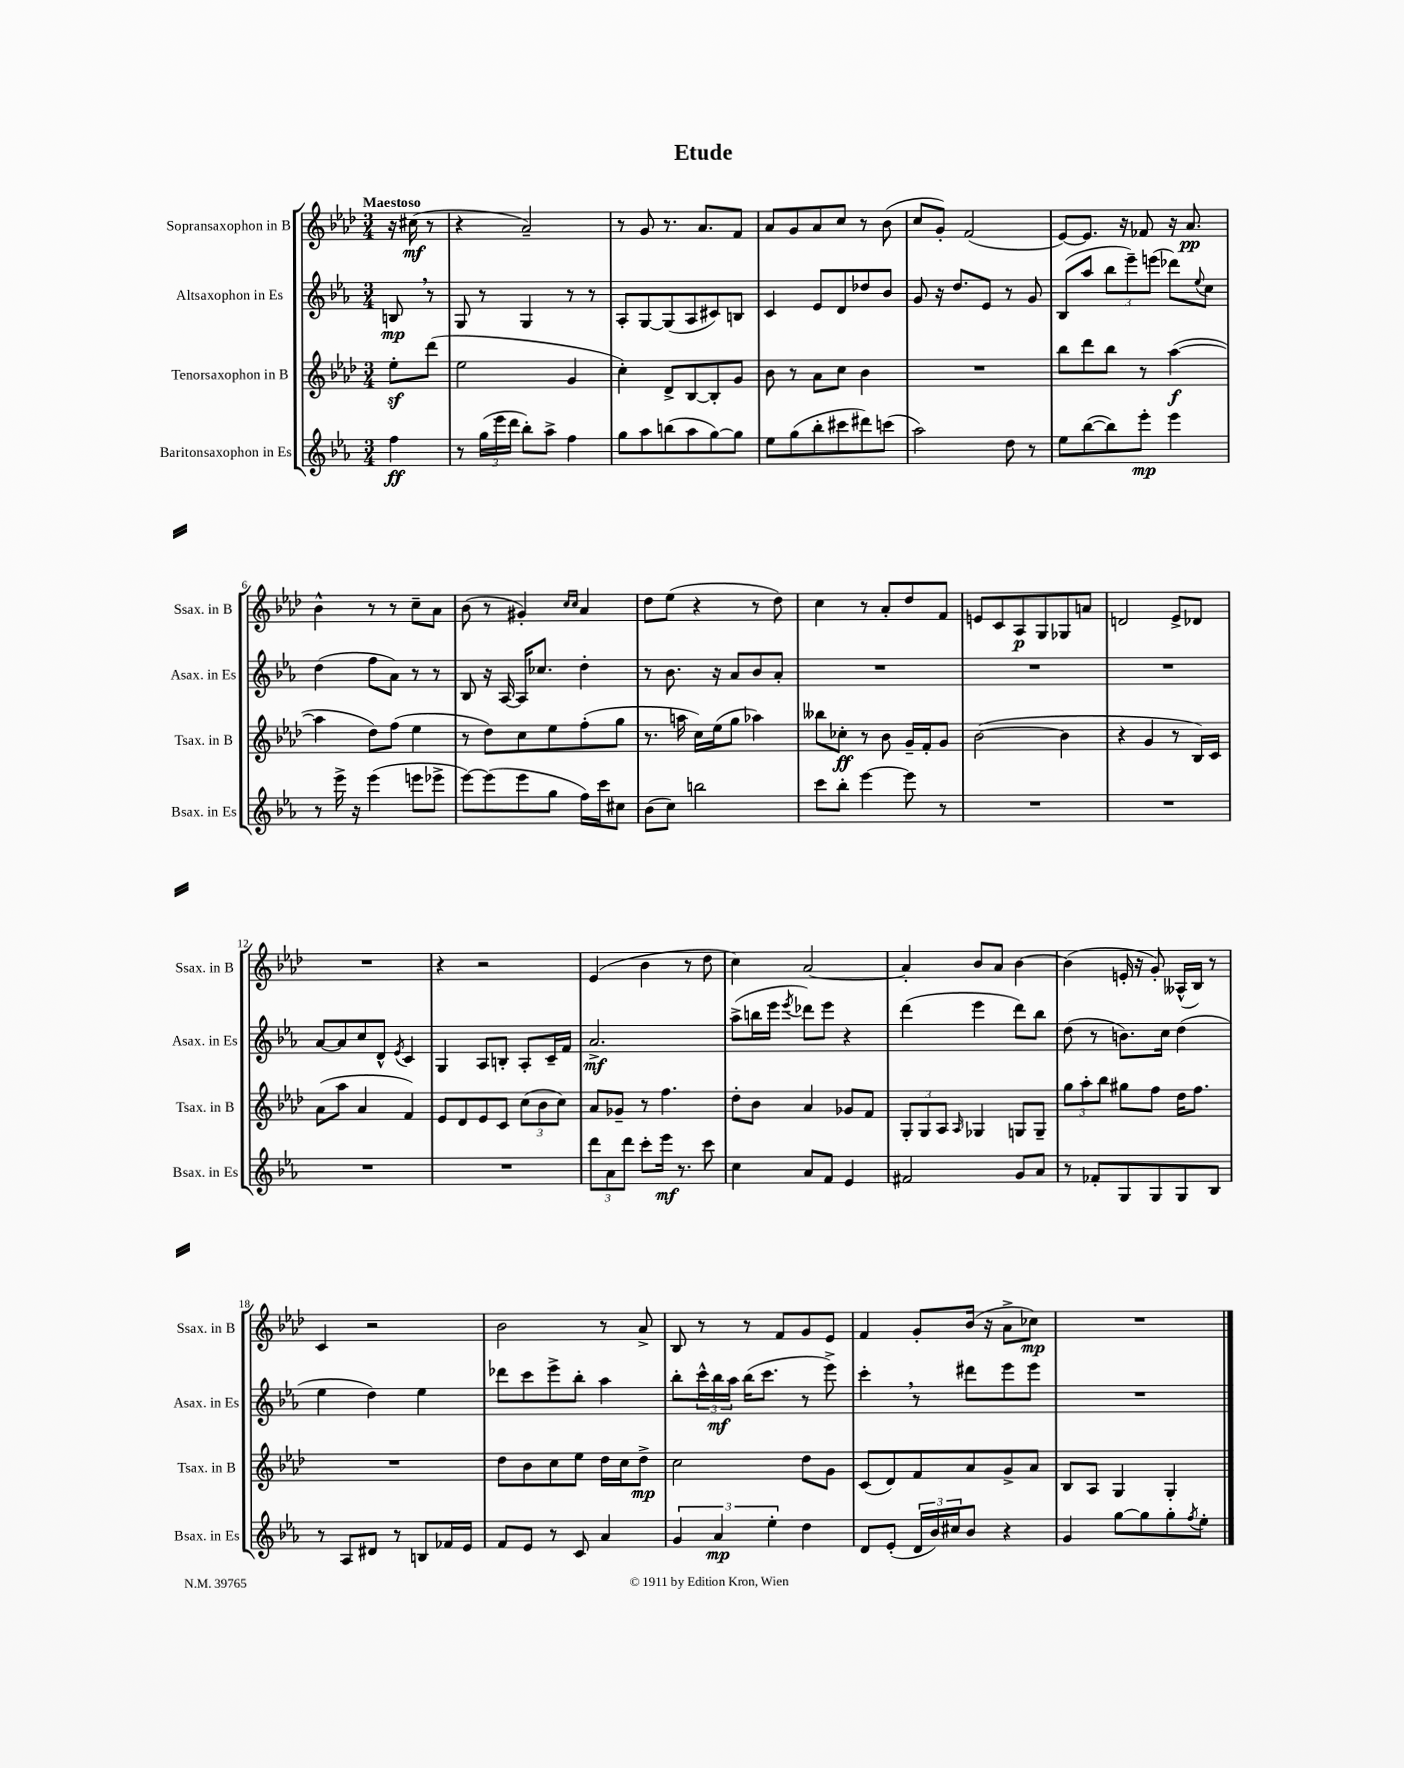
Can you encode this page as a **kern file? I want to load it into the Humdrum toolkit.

**kern	**dynam	**kern	**dynam	**kern	**dynam	**kern	**dynam
*part4	*part4	*part3	*part3	*part2	*part2	*part1	*part1
*staff4	*staff4	*staff3	*staff3	*staff2	*staff2	*staff1	*staff1
*I"Baritonsaxophon in Es	*	*I"Tenorsaxophon in B	*	*I"Altsaxophon in Es	*	*I"Sopransaxophon in B	*
*I'Bsax. in Es	*	*I'Tsax. in B	*	*I'Asax. in Es	*	*I'Ssax. in B	*
*clefG2	*	*clefG2	*	*clefG2	*	*clefG2	*
*k[b-e-a-]	*	*k[b-e-a-d-]	*	*k[b-e-a-]	*	*k[b-e-a-d-]	*
*M3/4	*	*M3/4	*	*M3/4	*	*M3/4	*
=	=	=	=	=	=	=	=
!	!	!	!	!	!	!LO:TX:a:B:t=Maestoso	!
4ff\	ff	8ee-z'\L	.	8Bn,/	mp	16r	.
.	.	.	.	.	.	(16cc#X\	mf
.	.	(8ddd-\J	.	8r	.	8r	.
=1	=1	=1	=1	=1	=1	=1	=1
8r	.	2ee-\	.	8G/	.	4r	.
(24gg\LL	.	.	.	8r	.	.	.
24eee-\	.	.	.	.	.	.	.
24ddd\JJ	.	.	.	.	.	.	.
8bb-'\L)	.	.	.	4G/	.	2a-~/)	.
8aa-^\J	.	.	.	.	.	.	.
4ff\	.	4g/	.	8r	.	.	.
.	.	.	.	8r	.	.	.
=2	=2	=2	=2	=2	=2	=2	=2
8gg\L	.	4cc'\)	.	8A-'/L	.	8r	.
8aa-\	.	.	.	[8G/	.	8g/	.
(8bbn\	.	8d-^/L	.	(8G/]	.	8.r	.
8aa-\	.	[8B-/	.	8A-/	.	.	.
.	.	.	.	.	.	8.a-/L	.
[8gg\)	.	8B-'/]	.	8c#X/)	.	.	.
8gg\J]	.	8g/J	.	8Bn/J	.	8f/J	.
=3	=3	=3	=3	=3	=3	=3	=3
8ee-\L	.	8b-\	.	4c/	.	8a-/L	.
(8gg\	.	8r	.	.	.	8g/	.
8bb-'\	.	8a-\L	.	8e-/L	.	8a-/	.
8ccc#X\	.	8cc\J	.	8d/	.	8cc/J	.
8ddd#X\)	.	4b-\	.	8dd-X/	.	8r	.
(8cccn\J	.	.	.	8b-/J	.	(8b-\	.
=4	=4	=4	=4	=4	=4	=4	=4
2aa-\)	.	2.r	.	8g/	.	8cc/L	.
.	.	.	.	16r	.	8g'/J)	.
.	.	.	.	8.dd/L	.	.	.
.	.	.	.	.	.	(2f/	.
.	.	.	.	8e-/J	.	.	.
8dd\	.	.	.	8r	.	.	.
8r	.	.	.	8g/	.	.	.
=5	=5	=5	=5	=5	=5	=5	=5
8ee-\L	.	8bb-\L	.	(8B-/L	.	[8e-/L)	.
([8bb-\	.	8ddd-\	.	8aa-/J	.	8.e-/J]	.
8bb-\])	.	8bb-\J	.	12bb-\L	.	.	.
.	.	.	.	.	.	16r	.
.	.	.	.	12eee-~\)	.	.	.
8eee-'\J	mp	8r	.	.	.	8f-X/	.
.	.	.	.	(12eeen\J	.	.	.
4eee-\	.	([4aa-\	f	8ddd-X\L)	.	16r	.
.	.	.	.	.	.	8.a-/	pp
.	.	.	.	8qqee-/	.	.	.
.	.	.	.	8cc\J	.	.	.
!!LO:LB:g=z
=6	=6	=6	=6	=6	=6	=6	=6
8r	.	4aa-\]	.	(4dd\	.	4b-^^\	.
16eee-^\	.	.	.	.	.	.	.
16r	.	.	.	.	.	.	.
(4eee-\	.	8dd-\L)	.	8ff\L	.	8r	.
.	.	(8ff\J	.	8a-\J)	.	8r	.
8eeen\L	.	4ee-\	.	8r	.	8cc~\L	.
8eee-X^\J	.	.	.	8r	.	8a-\J	.
=7	=7	=7	=7	=7	=7	=7	=7
[8eee-\L)	.	8r	.	8B-/	.	(8b-\	.
(8eee-\]	.	8dd-\L)	.	16r	.	8r	.
.	.	.	.	[16A-/	.	.	.
8eee-\	.	8cc\	.	16A-/KL]	.	4g#X'/)	.
.	.	.	.	8.cc-X/J	.	.	.
8gg\J	.	8ee-\	.	.	.	.	.
.	.	.	.	.	.	16qqcc/LL	.
.	.	.	.	.	.	16qqcc/JJ	.
16ff\LL)	.	(8ff'\	.	4dd'\	.	4a-/	.
16ccc\J	.	.	.	.	.	.	.
8cc#X\J	.	8gg\J	.	.	.	.	.
=8	=8	=8	=8	=8	=8	=8	=8
(8b-\L	.	8.r	.	8r	.	8dd-\L	.
8cc\J)	.	.	.	8.b-\	.	(8ee-\J	.
.	.	16aan\	.	.	.	.	.
2bbn\	.	16cc\LL)	.	.	.	4r	.
.	.	(16ee-\J	.	16r	.	.	.
.	.	8gg\J	.	8a-/L	.	.	.
.	.	4aa-X\)	.	8b-/	.	8r	.
.	.	.	.	8a-'/J	.	8dd-\)	.
=9	=9	=9	=9	=9	=9	=9	=9
8ccc\L	.	8bb--X\L	.	2.r	.	4cc\	.
8bb-'\J	.	8cc-X'\J	ff	.	.	.	.
[4eee-\	.	8r	.	.	.	8r	.
.	.	8b-\	.	.	.	8a-'/L	.
8eee-\]	.	16g~/LL	.	.	.	8dd-/	.
.	.	16f'/J	.	.	.	.	.
8r	.	8g/J	.	.	.	8f/J	.
=10	=10	=10	=10	=10	=10	=10	=10
2.r	.	([2b-\	.	2.r	.	8en/L	.
.	.	.	.	.	.	8c/	.
.	.	.	.	.	.	8A-/	p
.	.	.	.	.	.	8G/	.
.	.	4b-\]	.	.	.	8G-X/	.
.	.	.	.	.	.	8an/J	.
=11	=11	=11	=11	=11	=11	=11	=11
2.r	.	4r	.	2.r	.	2dn/	.
.	.	4g/	.	.	.	.	.
.	.	8r	.	.	.	8e-^/L	.
.	.	16B-/LL)	.	.	.	8d-X/J	.
.	.	16c/JJ	.	.	.	.	.
!!LO:LB:g=z
=12	=12	=12	=12	=12	=12	=12	=12
2.r	.	(8a-\L	.	[8a-/L	.	2.r	.
.	.	8aa-\J	.	8a-/]	.	.	.
.	.	4a-/	.	8cc/	.	.	.
.	.	.	.	8d^^/J	.	.	.
.	.	.	.	8qe-/	.	.	.
.	.	4f/)	.	4c/	.	.	.
=13	=13	=13	=13	=13	=13	=13	=13
2.r	.	8e-/L	.	4G/	.	4r	.
.	.	8d-/	.	.	.	.	.
.	.	8e-/	.	8A-/L	.	2r	.
.	.	8c/J	.	8Bn'/J	.	.	.
.	.	(12cc\L	.	8A-'/L	.	.	.
.	.	12b-\	.	.	.	.	.
.	.	.	.	16c~/L	.	.	.
.	.	12cc\J)	.	.	.	.	.
.	.	.	.	16f/JJ	.	.	.
=14	=14	=14	=14	=14	=14	=14	=14
12ddd\L	.	8a-/L	.	2.a-^/	mf	(4e-/	.
12a-\	.	.	.	.	.	.	.
.	.	8g-X~/J	.	.	.	.	.
12ddd\J	.	.	.	.	.	.	.
8ccc'\L	.	8r	.	.	.	4b-\	.
16eee-\Jk	mf	4.ff\	.	.	.	.	.
8.r	.	.	.	.	.	.	.
.	.	.	.	.	.	8r	.
8ccc\	.	.	.	.	.	8dd-\	.
=15	=15	=15	=15	=15	=15	=15	=15
4cc\	.	8dd-'\L	.	(8aa-^\L	.	4cc\)	.
.	.	8b-\J	.	16bbn\L	.	.	.
.	.	.	.	16eee-\JJ	.	.	.
.	.	.	.	8qeee-/	.	.	.
8a-/L	.	4a-/	.	8ddd-X\L)	.	[2a-/	.
8f/J	.	.	.	8eee-\J	.	.	.
4e-/	.	8g-X/L	.	4r	.	.	.
.	.	8f/J	.	.	.	.	.
=16	=16	=16	=16	=16	=16	=16	=16
2f#X/	.	12G'/L	.	(4ddd\	.	4a-'/]	.
.	.	12G/	.	.	.	.	.
.	.	12A-/J	.	.	.	.	.
.	.	16qqA-/	.	.	.	.	.
.	.	4G-X/	.	4eee-\	.	8b-/L	.
.	.	.	.	.	.	8a-/J	.
8g/L	.	8Gn/L	.	8ddd\L)	.	[4b-\	.
8a-/J	.	8G~/J	.	8bb-\J	.	.	.
=17	=17	=17	=17	=17	=17	=17	=17
8r	.	12gg\L	.	(8dd\	.	(4b-\]	.
.	.	12aa-'\	.	.	.	.	.
8f-X'/L	.	.	.	8r	.	.	.
.	.	12bb-\J	.	.	.	.	.
8G/	.	8gg#X\L	.	8.bn\L)	.	16en'/	.
.	.	.	.	.	.	16r	.
8G/	.	8ff\J	.	.	.	8g'/)	.
.	.	.	.	16cc\Jk	.	.	.
8G/	.	16dd-\KL	.	(4dd\	.	(16A--X^^/LL	.
.	.	8.ff\J	.	.	.	16B-/JJ)	.
8B-/J	.	.	.	.	.	8r	.
!!LO:LB:g=z
=18	=18	=18	=18	=18	=18	=18	=18
8r	.	2.r	.	4ee-\	.	4c/	.
8A-/L	.	.	.	.	.	.	.
8d#X/J	.	.	.	4dd\)	.	2r	.
8r	.	.	.	.	.	.	.
8Bn/L	.	.	.	4ee-\	.	.	.
16f-X/L	.	.	.	.	.	.	.
16e-/JJ	.	.	.	.	.	.	.
=19	=19	=19	=19	=19	=19	=19	=19
8f/L	.	8dd-\L	.	8ddd-X\L	.	2b-\	.
8e-/J	.	8b-\	.	8ccc\	.	.	.
8r	.	8cc\	.	8eee-^\	.	.	.
8c/	.	8ee-\J	.	8bb-'\J	.	.	.
4a-/	.	16dd-\LL	.	4aa-\	.	8r	.
.	.	16cc\J	.	.	.	.	.
.	.	8dd-^\J	mp	.	.	8a-^/	.
=20	=20	=20	=20	=20	=20	=20	=20
6g/	.	2cc\	.	8bb-'\L	.	8B-/	.
.	.	.	.	24ccc^^\L	.	8r	.
6a-/	mp	.	.	24bb-\	mf	.	.
.	.	.	.	24aa-\JJ	.	.	.
.	.	.	.	(16bb-\KL	.	8r	.
.	.	.	.	8.ccc\J	.	.	.
6ee-'\	.	.	.	.	.	.	.
.	.	.	.	.	.	8f/L	.
4dd\	.	8dd-\L	.	8r	.	8g/	.
.	.	8g\J	.	8eee-^\)	.	8e-/J	.
=21	=21	=21	=21	=21	=21	=21	=21
8d/L	.	(8c/L	.	4ccc',\	.	4f/	.
(8e-'/J	.	8d-/)	.	.	.	.	.
24d/LL	.	8f/	.	8r	.	8g'/L	.
24b-/)	.	.	.	.	.	.	.
24cc#X/J	.	.	.	.	.	.	.
8b-/J	.	8a-/	.	8ddd#X\L	.	(16b-/Jk	.
.	.	.	.	.	.	16r	.
4r	.	8g^/	.	8eee-\	.	8a-^\L	.
.	.	8a-/J	.	8eee-\J	.	8cc-X\J)	mp
=22	=22	=22	=22	=22	=22	=22	=22
4g/	.	8B-/L	.	2.r	.	2.r	.
.	.	8A-/J	.	.	.	.	.
[8gg\L	.	4G/	.	.	.	.	.
8gg\]	.	.	.	.	.	.	.
8gg'\	.	4G'/	.	.	.	.	.
8qff/	.	.	.	.	.	.	.
8ee-'\J	.	.	.	.	.	.	.
==	==	==	==	==	==	==	==
*-	*-	*-	*-	*-	*-	*-	*-
